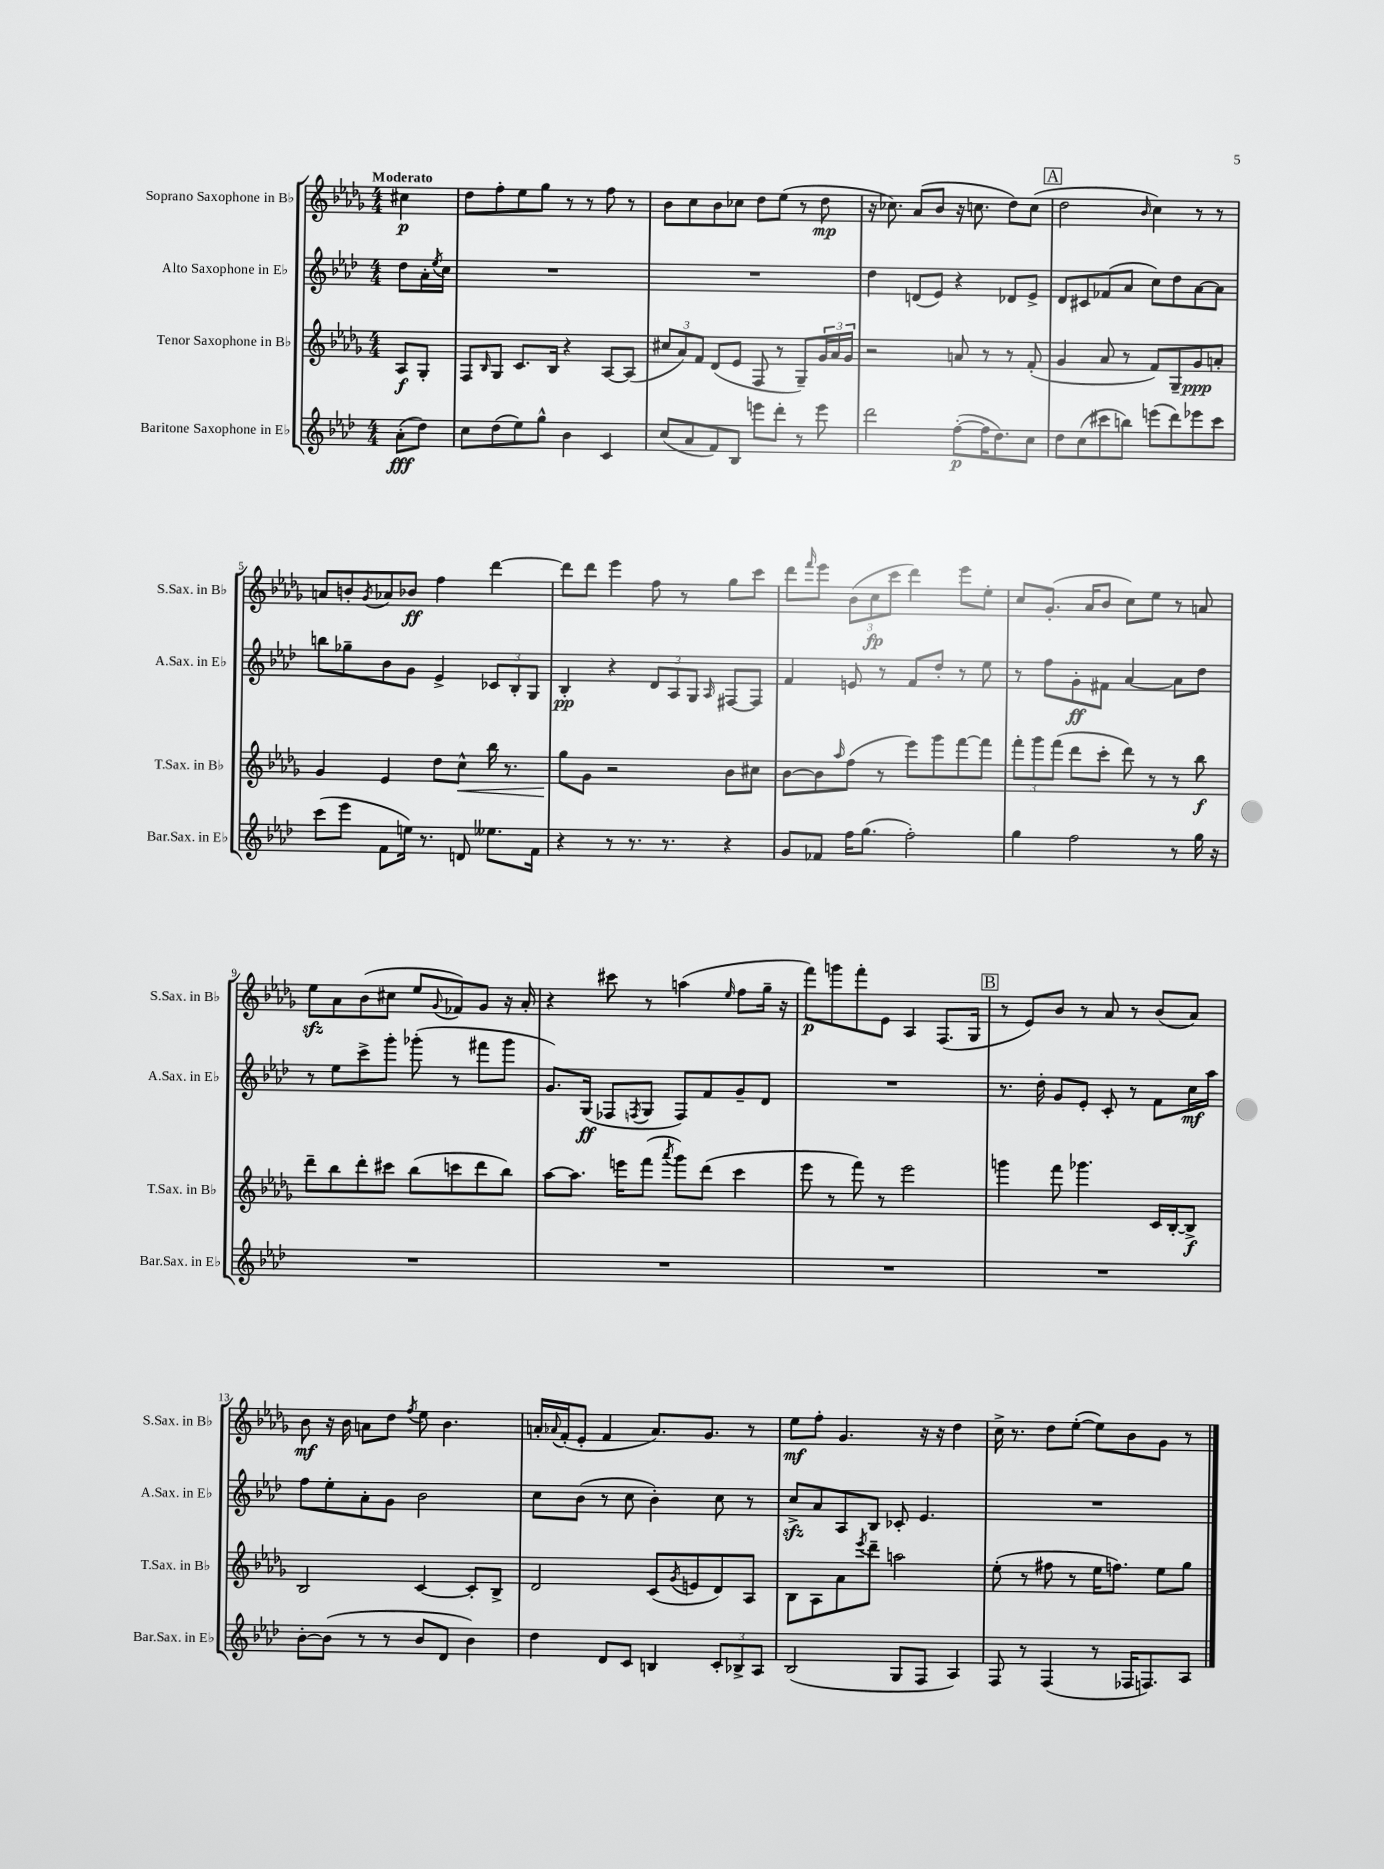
<<
\new StaffGroup <<
\new Staff = "s0" \with { instrumentName = "Soprano Saxophone in Bb" shortInstrumentName = "S.Sax. in Bb" } {
    \clef treble \key des \major \numericTimeSignature \time 4/4 \partial 4 \tempo "Moderato"
    cis''4\p |
    des''8 f''8-. ees''8 ges''8 r8 r8 f''8 r8 |
    bes'8 c''8 bes'8 ces''8 des''8 ees''8( r8 des''8\mp |
    r16 ces''8.) aes'8( bes'8 r16 c''8. des''8) c''8( |
    \mark \markup { \box "A" } des''2 \grace { bes'16 } c''4) r8 r8 |
    a'8 b'8-. \acciaccatura { ges'8 } aes'8 bes'8\ff f''4 des'''4~ |
    des'''8 des'''8 ees'''4 f''8 r8 ges''8 c'''8 |
    des'''8 \grace { f'''16 } ees'''8 \tuplet 3/2 { bes'8( c''8\fp c'''8 } des'''4) ees'''8 ees''8-. |
    c''8 ges'8.-.( aes'16 bes'8 c''8) ees''8 r8 a'8 |
    ees''8\sfz aes'8 bes'8( cis''8 ees''8 \appoggiatura { ges'8 } fes'8) ges'8 r16 aes'16-. |
    r4 cis'''8 r8 a''4( \grace { ees''16 } f''8 ges''16-- r16 |
    f'''8\p) g'''8 f'''8-. ees'8 aes4 f8.( ges16 |
    \mark \markup { \box "B" } r8 ees'8) bes'8 r8 aes'8 r8 bes'8( aes'8) |
    bes'8\mf r16 bes'16 a'8 des''8 \acciaccatura { f''8 } ees''8 bes'4. |
    a'16-. \appoggiatura { aes'8 } f'16-.( ees'8-. f'4 aes'8.) ges'8. r8 |
    ees''8\mf f''8-. ges'4. r16 r16 des''4 |
    c''16-> r8. des''8 ees''8~-.( ees''8) bes'8 ges'8 r8 \bar "|." |
}
\new Staff = "s1" \with { instrumentName = "Alto Saxophone in Eb" shortInstrumentName = "A.Sax. in Eb" } {
    \clef treble \key aes \major \numericTimeSignature \time 4/4 \partial 4
    des''8 aes'16-. \acciaccatura { ees''8 } c''16 |
    R1 |
    R1 |
    des''4 d'8( ees'8) r4 des'8 ees'8-> |
    \mark \markup { \box "A" } des'8 cis'8 fes'8( aes'8 c''8) des''8 aes'8~ aes'8 |
    b''8 ges''8-- bes'8 g'8 ees'4-> \tuplet 3/2 { ces'8 bes8-. g8 } |
    bes4-.\pp r4 \tuplet 3/2 { des'8 aes8 g8 } \grace { aes16 } fis8~ fis8 |
    f'4 e'8 r8 f'8 des''8-. r8 ees''8 |
    r8 f''8 g'8-.\ff fis'8 aes'4~ aes'8 des''8 |
    r8 ees''8 c'''8-> g'''8-. ges'''8-.( r8 fis'''8 ges'''8 |
    g'8.) g16\ff( fes8 \acciaccatura { f8 } g8 f8) f'8 g'8-- des'8 |
    R1 |
    \mark \markup { \box "B" } r8. des''16-. g'8 ees'8-. c'8-. r8 f'8 c''16\mf aes''16 |
    f''8 ees''8-. aes'8-. g'8 bes'2 |
    c''8 bes'8( r8 c''8 bes'4-.) c''8 r8 |
    c''8->\sfz aes'8 aes8 bes8 ces'8-. ees'4. |
    R1 \bar "|." |
}
\new Staff = "s2" \with { instrumentName = "Tenor Saxophone in Bb" shortInstrumentName = "T.Sax. in Bb" } {
    \clef treble \key des \major \numericTimeSignature \time 4/4 \partial 4
    aes8\f ges8-. |
    f8 \grace { bes16 } ges8 c'8. bes16 r4 aes8~ aes8( |
    \tuplet 3/2 { cis''8 aes'8) f'8 } des'8( ees'8 f8 r8 ges8--) \tuplet 3/2 { ges'16 aes'16 ges'16 } |
    r2 a'8 r8 r8 f'8-.( |
    \mark \markup { \box "A" } ges'4 aes'8 r8 f'8) ges8-- ges'8\ppp a'8-. |
    ges'4 ees'4 des''8 c''8-^\< bes''16 r8. |
    ges''8\! ges'8 r2 bes'8 cis''8 |
    bes'8~ bes'8 \grace { aes''16 } f''8( r8 ees'''8) ges'''8 f'''8~ f'''8 |
    \tuplet 3/2 { f'''8-. ges'''8 f'''8( } des'''8 c'''8-. des'''8) r8 r8 bes''8\f |
    des'''8-- bes''8 des'''8-. cis'''8 bes''8( c'''8 des'''8 bes''8) |
    aes''8~ aes''8. e'''16 f'''8( \acciaccatura { aes'''8 } ges'''8) des'''8( c'''4 |
    ees'''8 r8 f'''8) r8 ees'''2 |
    \mark \markup { \box "B" } g'''4 f'''8 ges'''4. c'16 bes16~-. bes8->\f |
    bes2 c'4~ c'8-. bes8-> |
    des'2 c'8( \acciaccatura { ges'8 } e'8 des'8) aes8 |
    bes8 aes8 aes'8 \acciaccatura { ees'''8 } des'''8-- a''2 |
    ees''8-.( r8 fis''8 r8 ees''16 f''8.) ees''8 ges''8 \bar "|." |
}
\new Staff = "s3" \with { instrumentName = "Baritone Saxophone in Eb" shortInstrumentName = "Bar.Sax. in Eb" } {
    \clef treble \key aes \major \numericTimeSignature \time 4/4 \partial 4
    aes'8-.\fff( des''8) |
    c''8 des''8( ees''8) g''8-^ bes'4 c'4 |
    c''8( aes'8 f'8) bes8 e'''8 des'''8-. r8 e'''8 |
    des'''2 f''8~-.\p( f''16 des''8.) c''8 |
    \mark \markup { \box "A" } des''8 c''8( cis'''8 b''8) e'''8( des'''8) ees'''8 cis'''8 |
    c'''8( ees'''8 f'8 e''16) r8. d'8 eeses''8. f'16 |
    r4 r8 r8. r8. r4 |
    g'8 fes'8 f''16 g''8.( f''2-.) |
    g''4 f''2 r8 g''16 r16 |
    R1 |
    R1 |
    R1 |
    \mark \markup { \box "B" } R1 |
    bes'8~-. bes'8( r8 r8 bes'8 des'8 bes'4) |
    des''4 des'8 c'8 b4 \tuplet 3/2 { c'8-. bes8-> aes8 } |
    bes2( g8 f8 aes4) |
    f8 r8 f4( r8 fes16 f8.) aes8 \bar "|." |
}
>>
>>
